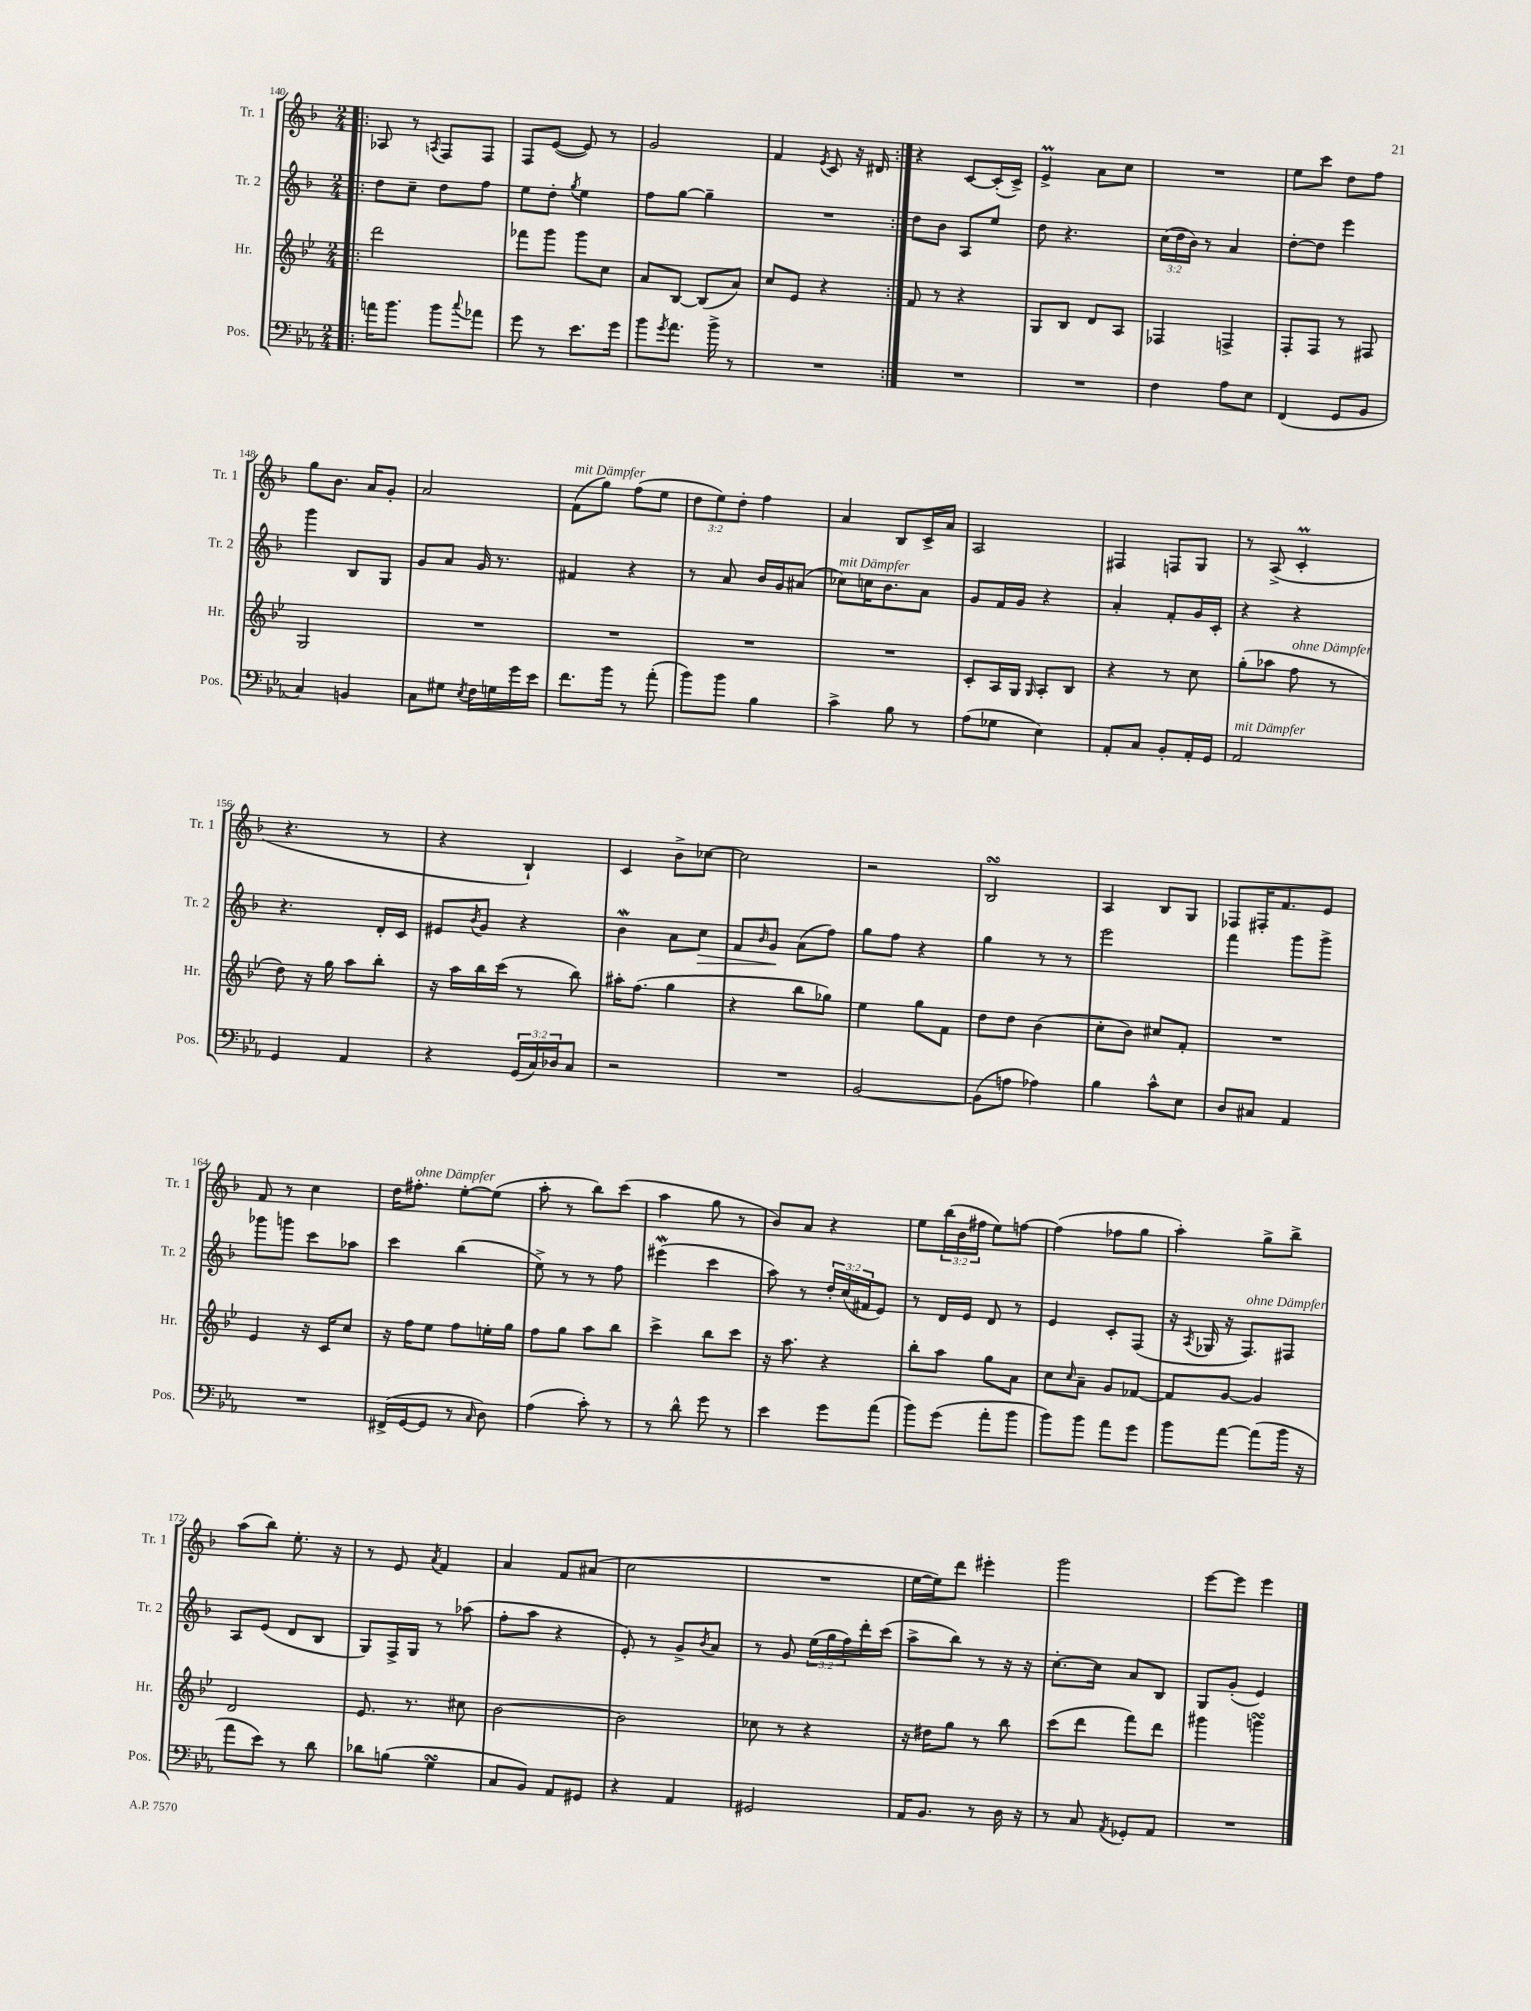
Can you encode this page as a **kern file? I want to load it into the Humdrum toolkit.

**kern	**kern	**kern	**kern
*staff4	*staff3	*staff2	*staff1
*clefF4	*clefG2	*clefG2	*clefG2
*k[b-e-a-]	*k[b-e-]	*k[b-]	*k[b-]
*M2/4	*M2/4	*M2/4	*M2/4
=!|:	=!|:	=!|:	=!|:
16a	2ddd	8dd	8A-
8.b-	.	.	.
.	.	8cc~	8r
.	.	.	8qA
8b-	.	8dd	8F
8qqcc	.	.	.
8a-	.	8ff	8F
=	=	=	=
8g	8fff-	8ee	8F
8r	8ggg	8dd'	([8e
.	.	8qgg	.
8.e-	8ggg	4ee	8e])
.	8cc	.	8r
16g	.	.	.
=	=	=	=
8b-	8a	8ff	2g
8qg	.	.	.
8.a-	[8B-	[8gg	.
.	(8B-]	4gg~]	.
16b-^	.	.	.
8r	8a)	.	.
=	=	=	=
2r	8cc	2r	4f
.	8e-	.	.
.	.	.	8qe
.	4r	.	8c
.	.	.	16r
.	.	.	16d#
=:|!	=:|!	=:|!	=:|!
2r	8f	8dd	4r
.	8r	8b-	.
.	4r	8A	[8c
.	.	8ee	(16c']
.	.	.	16c^)
=	=	=	=
2r	8G	8dd	4e^
.	8B-	4.r	.
.	8d	.	8a
.	8A	.	8cc
=	=	=	=
4F	4F-	(24cc	2r
.	.	24dd	.
.	.	24b-)	.
.	.	8r	.
8A-	4F^	4a	.
8E-	.	.	.
=	=	=	=
(4FF	8F'	[8dd'	8ee
.	8F	8dd]	8ccc
8GG	8r	4eee	8dd
8BB-	8F#	.	8ff
=	=	=	=
4C)	2G	4ggg	8gg
.	.	.	8.b-
4BB	.	8B-	.
.	.	.	16a
.	.	8G	8g'
=	=	=	=
8C	2r	8g	2a
8G#	.	8a	.
8qE-	.	.	.
16F	.	16g	.
16G	.	8.r	.
16g	.	.	.
16e-	.	.	.
=	=	=	=
8.f	2r	4f#	(8f
.	.	.	8gg)
16b-	.	.	.
8r	.	4r	(8ff
(8a-'	.	.	8ee
=	=	=	=
8b-)	2r	8r	12dd
.	.	.	12ee)
8b-	.	8a	.
.	.	.	12dd'
4B-	.	16b-	4ff
.	.	16g	.
.	.	(8a#	.
=	=	=	=
4c^	2r	8cc-)	4a
.	.	16cc	.
.	.	8.b-	.
8B-	.	.	8B-
8r	.	8a	16c^
.	.	.	16a
=	=	=	=
(8A-	8c'	8g	2A
8G-	16A	16f	.
.	16G	16g	.
.	16qqG	.	.
4E-)	8A'	4r	.
.	8B-	.	.
=	=	=	=
8AA-'	4r	4a'	4F#
8C	.	.	.
8BB-'	8r	8f'	8F
16AA-'	8cc	16g	8G
16GG	.	16c'	.
=	=	=	=
2AA-	(8gg'	4r	8r
.	8aa-	.	(8A^
.	8ff	4r	4c'
.	8r	.	.
=	=	=	=
4GG	8dd)	4.r	4.r
.	16r	.	.
.	16gg	.	.
4AA-	8aa	.	.
.	8bb-'	16d'	8r
.	.	16c	.
=	=	=	=
4r	16r	8e#	4r
.	16aa	.	.
.	.	8qb-	.
.	16bb-	8g	.
.	(16ccc	.	.
(24GG	8r	4r	4B-`)
24C)	.	.	.
24D-	.	.	.
8C	8bb-)	.	.
=	=	=	=
2r	16aa#'	4b-	4c
.	(8.ff	.	.
.	4gg	8a	8b-^
.	.	8cc	[8cc-
=	=	=	=
2r	4r	8f	2cc-]
.	.	16qqb-	.
.	.	8g	.
.	8bb-	(8a	.
.	8gg-)	8ff)	.
=	=	=	=
[2BB-	4ee-	8gg	2r
.	.	8ff	.
.	8gg	4r	.
.	8f	.	.
=	=	=	=
(8BB-]	8dd	4gg	2B-
8A	8dd	.	.
4A-)	(4b-	8r	.
.	.	8r	.
=	=	=	=
4B-	8cc'	2eee	4A
.	8b-)	.	.
8c^^	8cc#	.	8B-
8E-	8f'	.	8G
=	=	=	=
8D	2r	4fff	8F-
8C#	.	.	16F#'
.	.	.	8.f
4AA-	.	8ggg	.
.	.	8ggg^	8e
=	=	=	=
2r	4e-	8ggg-	8f
.	.	8ggg	8r
.	16r	8ccc	4cc
.	16c	.	.
.	8cc	8aa-	.
=	=	=	=
(16FF#^	16r	4ccc	16dd
[16GG	16ff	.	8.ff#'
8GG]	8ee-	.	.
8r	8ff	(4bb-	[8ee'
16qqC	.	.	.
8D)	16ee'	.	(8ee]
.	16gg	.	.
=	=	=	=
(4A-	8ff	8ee^)	8aa'
.	8gg	8r	8r
8c')	8aa	8r	8bb-)
8r	8bb-	8ff	(8ccc
=	=	=	=
8r	4ccc^	(4eee#	4aa
8d^^	.	.	.
8g	8bb-	4ccc	8gg
8r	8ccc	.	8r
=	=	=	=
4e-	16r	8aa)	8b-)
.	8.aa	.	.
.	.	8r	8a
8g	4r	24dd'	4r
.	.	(24cc	.
.	.	24f#	.
(8a-	.	8e)	.
=	=	=	=
8b-)	8bb-'	8r	8ee
(8g	8aa	16d	(24bb-
.	.	.	24b-
.	.	16e	.
.	.	.	24ff#
8a-'	8gg	8d	8ee)
8b-	8a	8r	[8ff
=	=	=	=
8b-)	8cc	4e	(4ff]
.	16qqcc	.	.
8b-	8a~	.	.
8a-	8g	8c'	8ff-
8g	[8f-	(8F	8gg
=	=	=	=
8b-	8f-]	16r	4aa')
.	.	8qA	.
.	.	16G-	.
[8a-	[8g	16r	.
.	.	8.F)	.
(8a-]	4g]	.	8gg^
16b-	.	8F#	8bb-^
16r	.	.	.
=	=	=	=
8a-	2d	8A	(8aa
8e-)	.	(8e	8bb-)
8r	.	8d	8.ee'
8d	.	8B-	.
.	.	.	16r
=	=	=	=
8d-	8.e-	8G)	8r
(8B	.	16F^	8e
.	8.r	16G	.
.	.	.	8qa
4G	.	8r	4f
.	8cc#	(8aa-	.
=	=	=	=
8C	[2b-	8ff'	4a
8BB-)	.	8aa	.
8AA-	.	4r	8f
8GG#	.	.	(8a#
=	=	=	=
4r	2b-]	8e')	2cc
.	.	8r	.
4AA-	.	8g^	.
.	.	8qb-	.
.	.	8a	.
=	=	=	=
2GG#	8cc-	8r	2r
.	8r	8g	.
.	4r	(24ee	.
.	.	24gg	.
.	.	24ff)	.
.	.	16ddd'	.
.	.	(16ccc	.
=	=	=	=
16AA-	16r	8aa^	[16ee
8.BB-	16dd#	.	16ee])
.	8gg	8bb-)	8ddd
8r	8r	8r	4eee#'
16D	8bb-	16r	.
16r	.	16r	.
=	=	=	=
8r	(8ccc	[8.cc'	2ggg
8C	8ddd	.	.
.	.	16cc]	.
8qAA-	.	.	.
8GG-'	8fff)	8a	.
8AA-	8ddd	8B-	.
=	=	=	=
2r	4ggg#	8G	[8eee
.	.	(8g'	8eee]
.	4ggg	4e)	4eee
==	==	==	==
*-	*-	*-	*-
